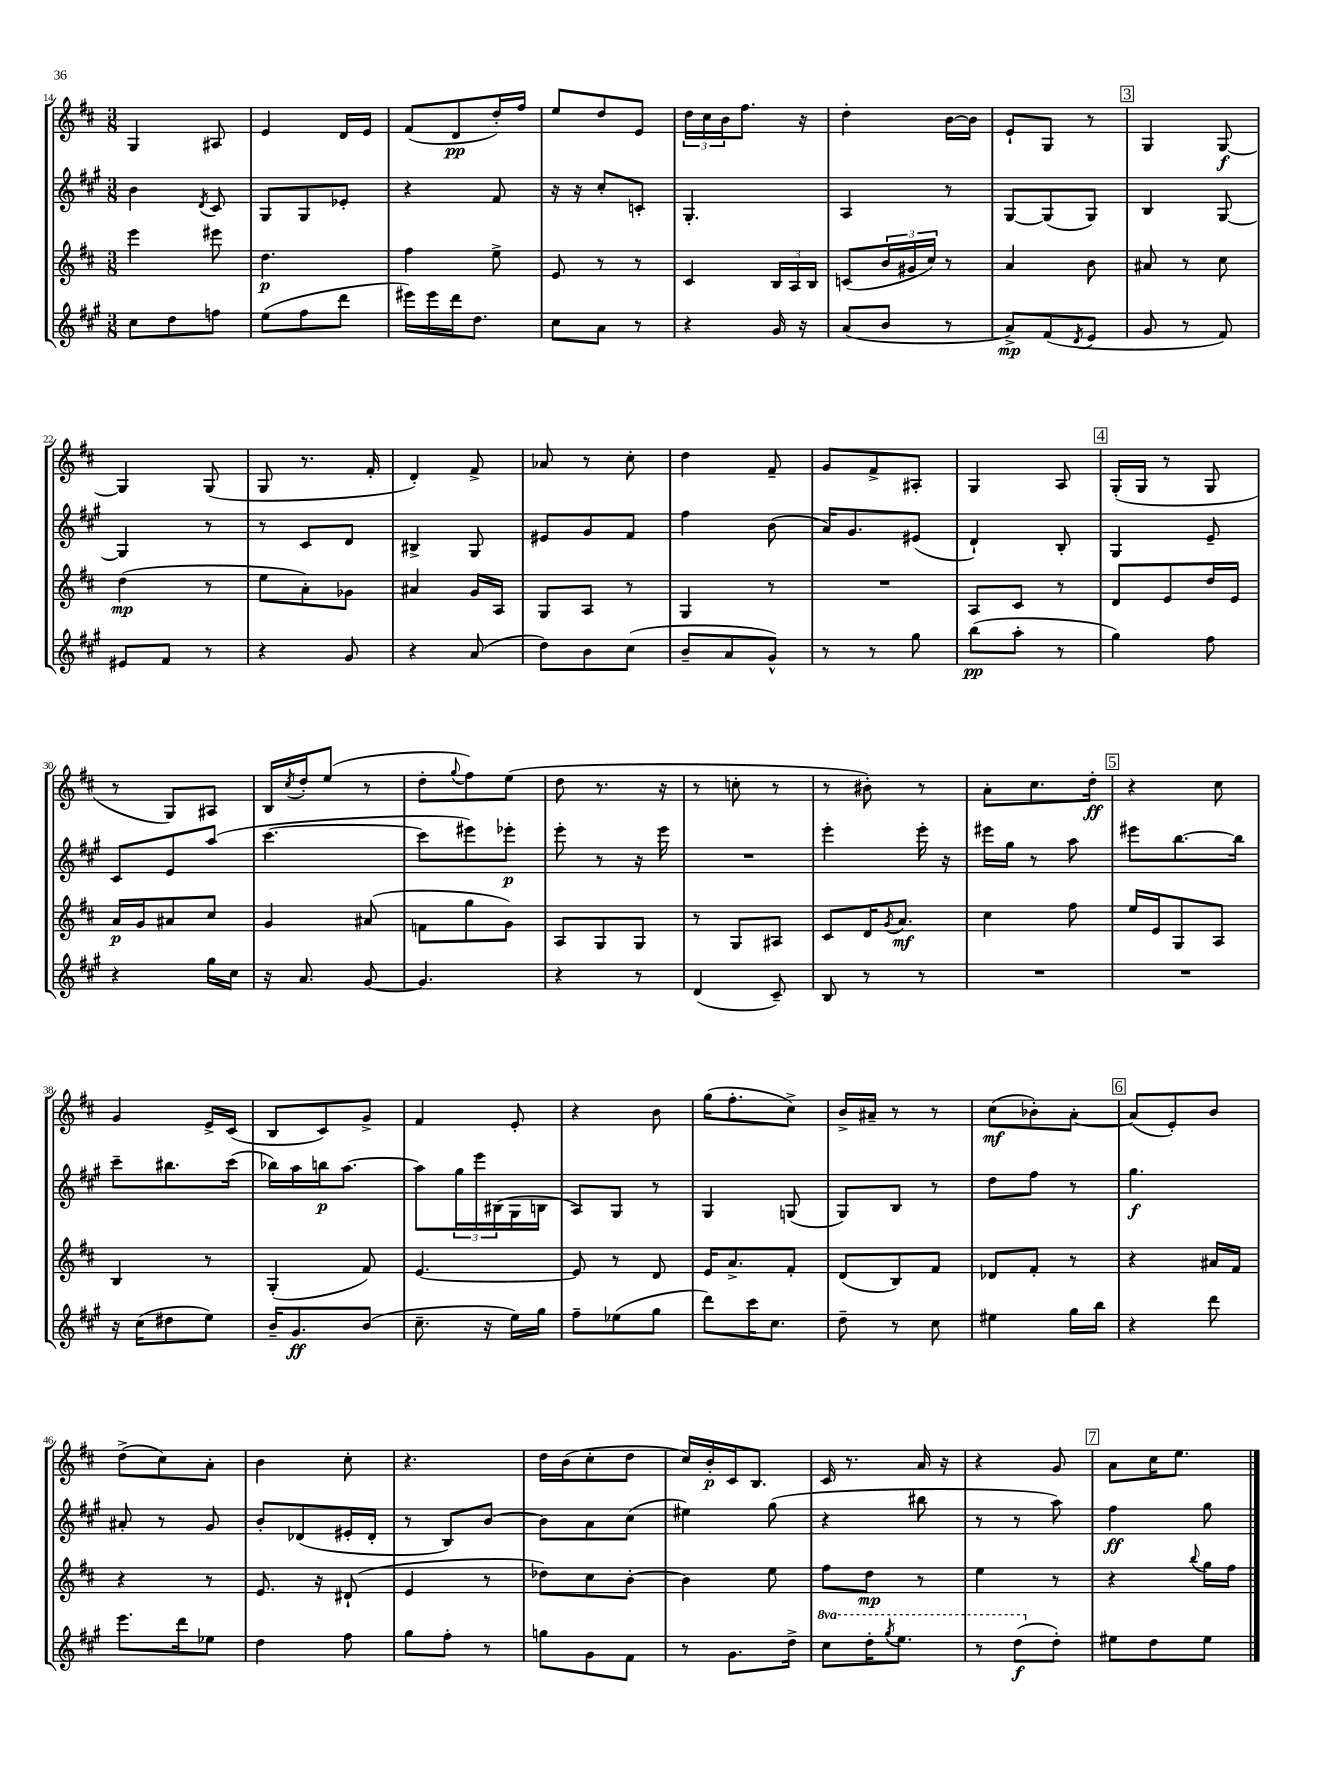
<<
\new StaffGroup <<
\new Staff = "s0" {
    \clef treble \key d \major \numericTimeSignature \time 3/8
    g4 ais8 |
    e'4 d'16 e'16 |
    fis'8( d'8\pp d''16-.) fis''16 |
    e''8 d''8 e'8 |
    \tuplet 3/2 { d''16 cis''16 b'16 } fis''8. r16 |
    d''4-. b'16~ b'16 |
    e'8-! g8 r8 |
    \mark \markup { \box "3" } g4 g8~\f |
    g4 g8( |
    g8 r8. fis'16-. |
    d'4-.) fis'8-> |
    aes'8 r8 cis''8-. |
    d''4 fis'8-- |
    g'8 fis'8-> ais8-. |
    g4 a8 |
    \mark \markup { \box "4" } g16-.( g16 r8 g8 |
    r8 g8) ais8 |
    b16 \acciaccatura { cis''8 } d''16-. e''8( r8 |
    d''8-. \appoggiatura { g''8 } fis''8) e''8( |
    d''8 r8. r16 |
    r8 c''8-. r8 |
    r8 bis'8-.) r8 |
    a'8-. cis''8. d''16-.\ff |
    \mark \markup { \box "5" } r4 cis''8 |
    g'4 e'16-> cis'16( |
    b8 cis'8) g'8-> |
    fis'4 e'8-. |
    r4 b'8 |
    g''16( fis''8.-. cis''8->) |
    b'16-> ais'16-- r8 r8 |
    cis''8\mf( bes'8-.) a'8~-. |
    \mark \markup { \box "6" } a'8( e'8-.) b'8 |
    d''8->( cis''8) a'8-. |
    b'4 cis''8-. |
    r4. |
    d''16 b'16( cis''8-. d''8 |
    cis''16) b'16-.\p cis'16 b8. |
    cis'16 r8. a'16 r16 |
    r4 g'8 |
    \mark \markup { \box "7" } a'8 cis''16 e''8. \bar "|." |
}
\new Staff = "s1" {
    \clef treble \key a \major \numericTimeSignature \time 3/8
    b'4 \acciaccatura { d'8 } cis'8 |
    gis8 gis8 ees'8-. |
    r4 fis'8 |
    r16 r16 cis''8-. c'8-. |
    gis4.-. |
    a4 r8 |
    gis8~ gis8( gis8) |
    \mark \markup { \box "3" } b4 gis8~ |
    gis4 r8 |
    r8 cis'8 d'8 |
    bis4-> gis8 |
    eis'8 gis'8 fis'8 |
    fis''4 b'8( |
    a'16) gis'8. eis'8( |
    d'4-!) b8-. |
    \mark \markup { \box "4" } gis4 e'8-- |
    cis'8 e'8 a''8( |
    cis'''4.~ |
    cis'''8 eis'''8) ees'''8-.\p |
    e'''8-. r8 r16 e'''16 |
    R4. |
    e'''4-. e'''16-. r16 |
    eis'''16 gis''16 r8 a''8 |
    \mark \markup { \box "5" } eis'''8 b''8.~ b''16 |
    cis'''8-- bis''8. cis'''16( |
    bes''16) a''16 b''16\p a''8.~ |
    a''8 \tuplet 3/2 { gis''16 e'''16 bis16( } gis16 b16 |
    a8) gis8 r8 |
    gis4 g8( |
    gis8) b8 r8 |
    d''8 fis''8 r8 |
    \mark \markup { \box "6" } gis''4.\f |
    ais'8-. r8 gis'8 |
    b'8-. des'8( eis'16-. des'16-. |
    r8 b8) b'8~ |
    b'8 a'8 cis''8( |
    eis''4) gis''8( |
    r4 bis''8 |
    r8 r8 a''8) |
    \mark \markup { \box "7" } fis''4\ff gis''8 \bar "|." |
}
\new Staff = "s2" {
    \clef treble \key d \major \numericTimeSignature \time 3/8
    e'''4 eis'''8 |
    d''4.\p |
    fis''4 e''8-> |
    e'8 r8 r8 |
    cis'4 \tuplet 3/2 { b16 a16 b16 } |
    c'8( \tuplet 3/2 { b'16 gis'16 cis''16) } r8 |
    a'4 b'8 |
    \mark \markup { \box "3" } ais'8 r8 cis''8 |
    d''4\mp( r8 |
    e''8 a'8-.) ges'8 |
    ais'4 g'16 a16 |
    g8 a8 r8 |
    g4 r8 |
    R4. |
    a8 cis'8 r8 |
    \mark \markup { \box "4" } d'8 e'8 d''16 e'16 |
    a'16\p g'16 ais'8 cis''8 |
    g'4 ais'8( |
    f'8 g''8 g'8) |
    a8 g8 g8 |
    r8 g8 ais8 |
    cis'8 d'16 \acciaccatura { g'8 } a'8.\mf |
    cis''4 fis''8 |
    \mark \markup { \box "5" } e''16 e'16 g8 a8 |
    b4 r8 |
    g4-.( fis'8) |
    e'4.~ |
    e'8 r8 d'8 |
    e'16 a'8.-> fis'8-. |
    d'8( b8) fis'8 |
    des'8 fis'8-. r8 |
    \mark \markup { \box "6" } r4 ais'16 fis'16 |
    r4 r8 |
    e'8. r16 dis'8-!( |
    e'4 r8 |
    des''8) cis''8 b'8~-. |
    b'4 e''8 |
    fis''8 d''8\mp r8 |
    e''4 r8 |
    \mark \markup { \box "7" } r4 \appoggiatura { b''8 } g''16 fis''16 \bar "|." |
}
\new Staff = "s3" {
    \clef treble \key a \major \numericTimeSignature \time 3/8 \set Staff.ottavationMarkups = #ottavation-simple-ordinals
    cis''8 d''8 f''8 |
    e''8( fis''8 d'''8 |
    eis'''16) eis'''16 d'''16 d''8. |
    cis''8 a'8 r8 |
    r4 gis'16 r16 |
    a'8( b'8 r8 |
    a'8->\mp) fis'8( \acciaccatura { d'8 } e'8 |
    \mark \markup { \box "3" } gis'8 r8 fis'8) |
    eis'8 fis'8 r8 |
    r4 gis'8 |
    r4 a'8( |
    d''8) b'8 cis''8( |
    b'8-- a'8 gis'8-^) |
    r8 r8 gis''8 |
    b''8\pp( a''8-. r8 |
    \mark \markup { \box "4" } gis''4) fis''8 |
    r4 gis''16 cis''16 |
    r16 a'8. gis'8~ |
    gis'4. |
    r4 r8 |
    d'4( cis'8--) |
    b8 r8 r8 |
    R4. |
    \mark \markup { \box "5" } R4. |
    r16 cis''16( dis''8 e''8) |
    b'16-- gis'8.\ff b'8( |
    cis''8.-- r16 e''16) gis''16 |
    fis''8-- ees''8( gis''8 |
    d'''8) cis'''16 cis''8. |
    d''8-- r8 cis''8 |
    eis''4 gis''16 b''16 |
    \mark \markup { \box "6" } r4 d'''8 |
    e'''8. d'''16 ees''8 |
    d''4 fis''8 |
    gis''8 fis''8-. r8 |
    g''8 gis'8 fis'8 |
    r8 gis'8. d''16-> |
    \ottava #1 cis'''8 d'''16-. \acciaccatura { gis'''8 } e'''8. |
    r8 d'''8\f( \ottava #0 d''8-.) |
    \mark \markup { \box "7" } eis''8 d''8 eis''8 \bar "|." |
}
>>
>>
\layout { \context { \Score currentBarNumber = #14 } }
